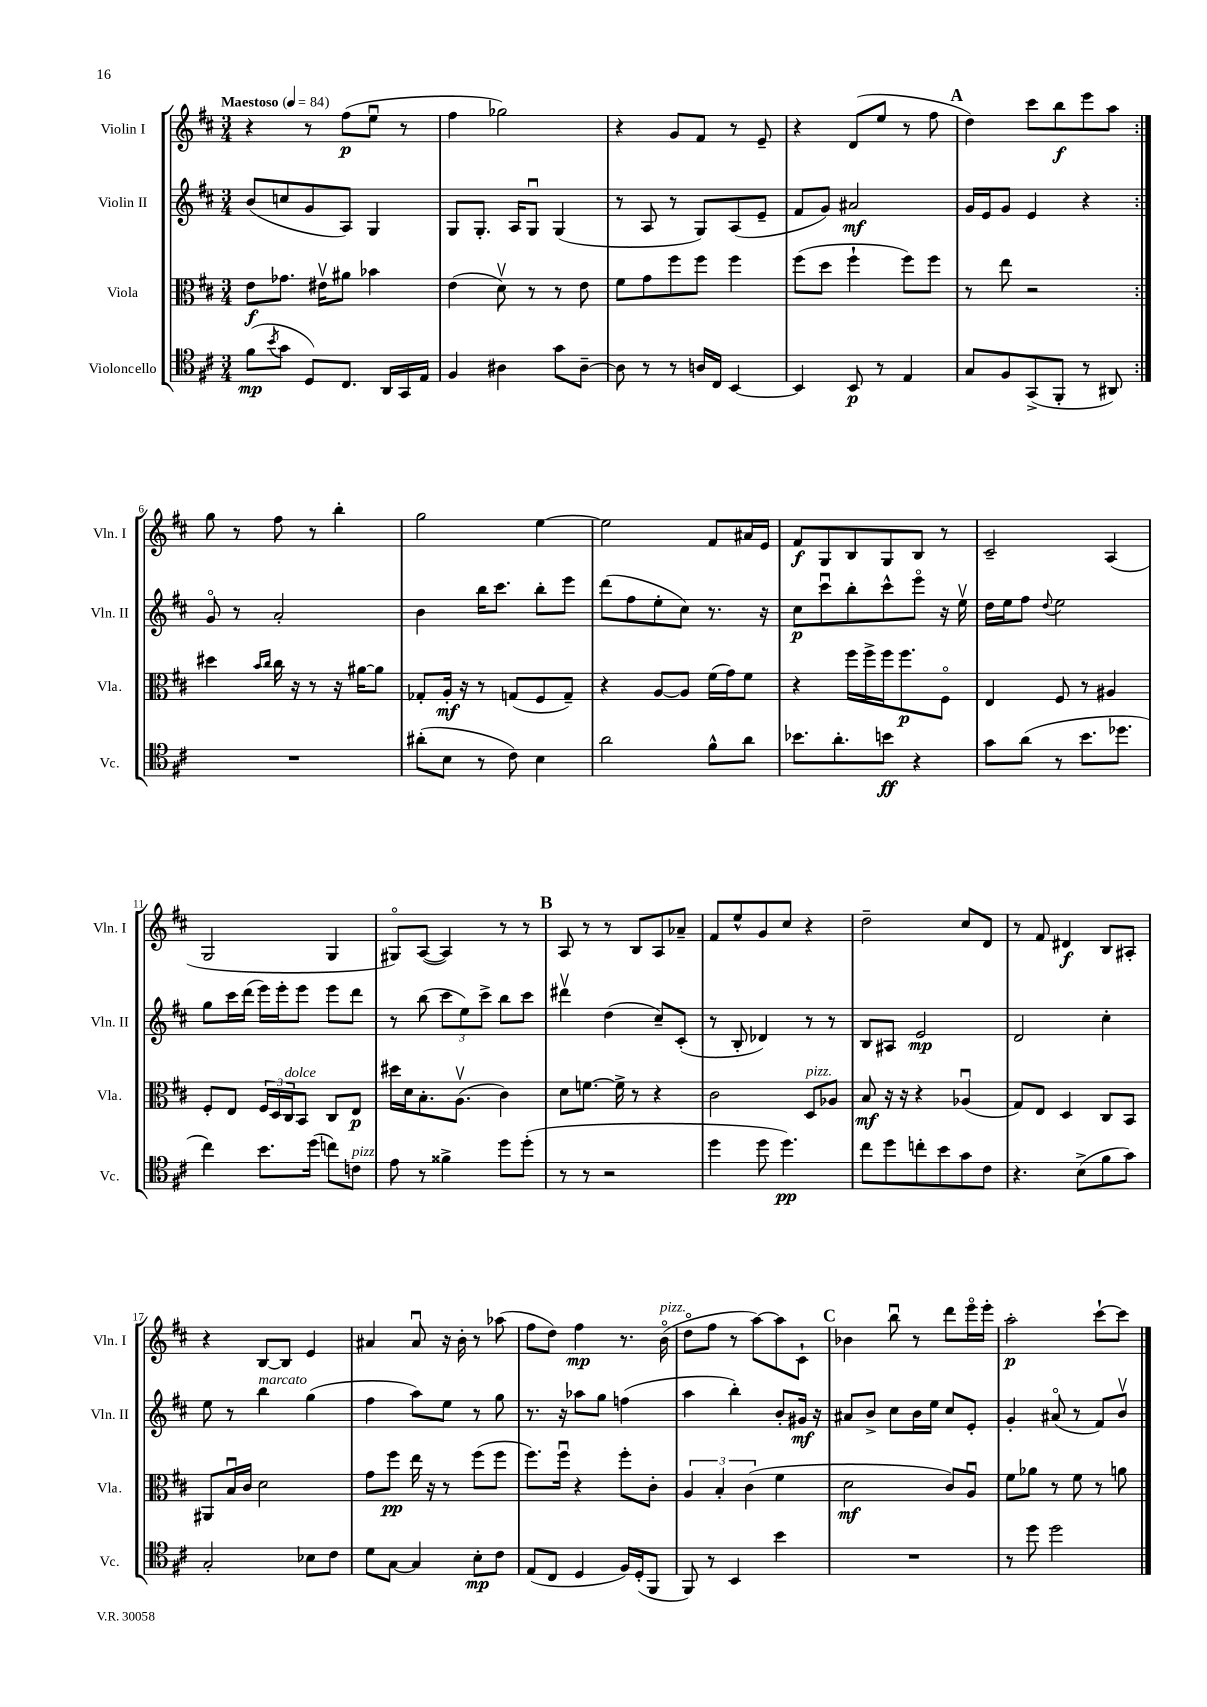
<<
\new StaffGroup <<
\new Staff = "s0" \with { instrumentName = "Violin I" shortInstrumentName = "Vln. I" } {
    \clef treble \key d \major \numericTimeSignature \time 3/4 \tempo "Maestoso" 4 = 84
    \repeat volta 2 { r4 r8 fis''8\p( e''8\downbow r8 |
    fis''4 ges''2) |
    r4 g'8 fis'8 r8 e'8-- |
    r4 d'8( e''8 r8 fis''8 |
    \mark \markup { \bold "A" } d''4) cis'''8 b''8\f e'''8 a''8 | }
    g''8 r8 fis''8 r8 b''4-. |
    g''2 e''4~ |
    e''2 fis'8 ais'16 e'16 |
    fis'8\f g8 b8 g8 b8 r8 |
    cis'2-- a4( |
    g2 g4 |
    gis8\flageolet) a8~( a4) r8 r8 |
    \mark \markup { \bold "B" } a8 r8 r8 b8 a8 aes'8-- |
    fis'8 e''8-^ g'8 cis''8 r4 |
    d''2-- cis''8 d'8 |
    r8 fis'8 dis'4\f b8 ais8-. |
    r4 b8~ b8 e'4 |
    ais'4 ais'8\downbow r16 b'16-. r8 aes''8( |
    fis''8 d''8) fis''4\mp r8. b'16\flageolet^\markup { \italic "pizz." }( |
    d''8\flageolet fis''8 r8 a''8~) a''8 cis'8-! |
    \mark \markup { \bold "C" } bes'4 b''8\downbow r8 d'''8 e'''16\flageolet e'''16-. |
    a''2-.\p cis'''8~-! cis'''8 \bar "|." |
}
\new Staff = "s1" \with { instrumentName = "Violin II" shortInstrumentName = "Vln. II" } {
    \clef treble \key d \major \numericTimeSignature \time 3/4
    \repeat volta 2 { b'8( c''8 g'8 a8) g4 |
    g8 g8.-. a16 g8\downbow g4( |
    r8 a8 r8 g8) a8( e'8-- |
    fis'8 g'8) ais'2\mf |
    \mark \markup { \bold "A" } g'16 e'16 g'8 e'4 r4 | }
    g'8\flageolet r8 a'2-. |
    b'4 b''16 cis'''8. b''8-. e'''8 |
    d'''8( fis''8 e''8-. cis''8) r8. r16 |
    cis''8\p cis'''8\downbow b''8-. cis'''8-^ e'''8\flageolet r16 e''16\upbow |
    d''16 e''16 fis''8 \appoggiatura { d''8 } e''2 |
    g''8 cis'''16 d'''16( e'''16) e'''16-. e'''8 e'''8 d'''8 |
    r8 b''8( \tuplet 3/2 { cis'''8 e''8) cis'''8-> } b''8 cis'''8 |
    \mark \markup { \bold "B" } dis'''4\upbow d''4( cis''8--) cis'8-.( |
    r8 b8-. des'4) r8 r8 |
    b8 ais8 e'2\mp |
    d'2 cis''4-. |
    e''8 r8 b''4^\markup { \italic "marcato" } g''4( |
    fis''4 a''8) e''8 r8 g''8 |
    r8. r16 aes''8 g''8 f''4( |
    a''4 b''4-.) b'8-. gis'16\mf r16 |
    \mark \markup { \bold "C" } ais'8 b'8-> cis''8 b'16 e''16 cis''8 e'8-. |
    g'4-. ais'8\flageolet( r8 fis'8) b'8\upbow \bar "|." |
}
\new Staff = "s2" \with { instrumentName = "Viola" shortInstrumentName = "Vla." } {
    \clef alto \key d \major \numericTimeSignature \time 3/4
    \repeat volta 2 { e'8\f ges'8. eis'16\upbow ais'8 bes'4 |
    e'4( d'8\upbow) r8 r8 e'8 |
    fis'8 g'8 fis''8 fis''8 fis''4 |
    fis''8( d''8 fis''4-! fis''8) fis''8 |
    \mark \markup { \bold "A" } r8 e''8 r2 | }
    dis''4 \grace { b'16 cis''16 } cis''16 r16 r8 r16 ais'16~ ais'8 |
    ges8-. a16-.\mf r16 r8 g8( fis8 g8--) |
    r4 a8~ a8 fis'16( g'16) fis'8 |
    r4 fis''16 fis''16-> fis''16 fis''8.\p fis8\flageolet |
    e4 fis8 r8 ais4 |
    fis8-. e8 \tuplet 3/2 { fis16 d16 cis16^\markup { \italic "dolce" } } b,8 cis8 e8\p |
    dis''16 d'16 b8.-. a8.\upbow( cis'4) |
    \mark \markup { \bold "B" } d'8 f'8.~ f'16-> r8 r4 |
    cis'2 d8^\markup { \italic "pizz." } aes8 |
    b8\mf r16 r16 r4 aes4\downbow( |
    g8) e8 d4 cis8 b,8 |
    ais,8 b16\downbow cis'16 d'2 |
    g'8 fis''8\pp e''16 r16 r8 fis''8( fis''8 |
    fis''8.) fis''16\downbow r4 fis''8-. cis'8-. |
    \tuplet 3/2 { a4 b4-. cis'4( } fis'4 |
    \mark \markup { \bold "C" } d'2\mf cis'8) a8\downbow |
    fis'8 aes'8 r8 fis'8 r8 a'8 \bar "|." |
}
\new Staff = "s3" \with { instrumentName = "Violoncello" shortInstrumentName = "Vc." } {
    \clef tenor \key d \major \numericTimeSignature \time 3/4
    \repeat volta 2 { fis'8\mp( \acciaccatura { b'8 } g'8 d8) cis8. a,16 g,16 e16 |
    fis4 ais4 g'8 ais8~-- |
    ais8 r8 r8 a16 cis16 b,4~ |
    b,4 b,8\p r8 e4 |
    \mark \markup { \bold "A" } g8 fis8 g,8->( fis,8-. r8 ais,8) | }
    R2. |
    ais'8-.( b8 r8 cis'8) b4 |
    a'2 fis'8-^ a'8 |
    bes'8. a'8.-. b'8\ff r4 |
    g'8 a'8( r8 b'8. des''8. |
    cis''4) b'8. d''16( c''8) c'8^\markup { \italic "pizz." } |
    e'8 r8 fisis'4-> d''8 d''8-.( |
    \mark \markup { \bold "B" } r8 r8 r2 |
    d''4 d''8 d''4.\pp) |
    cis''8 d''8 c''8-. b'8 g'8 cis'8 |
    r4. b8->( fis'8 g'8) |
    g2-. bes8 cis'8 |
    d'8 g8~ g4 b8-.\mp cis'8 |
    e8( cis8 d4 fis16) d16-.( fis,8 |
    fis,8) r8 b,4 b'4 |
    \mark \markup { \bold "C" } R2. |
    r8 d''8 d''2 \bar "|." |
}
>>
>>
